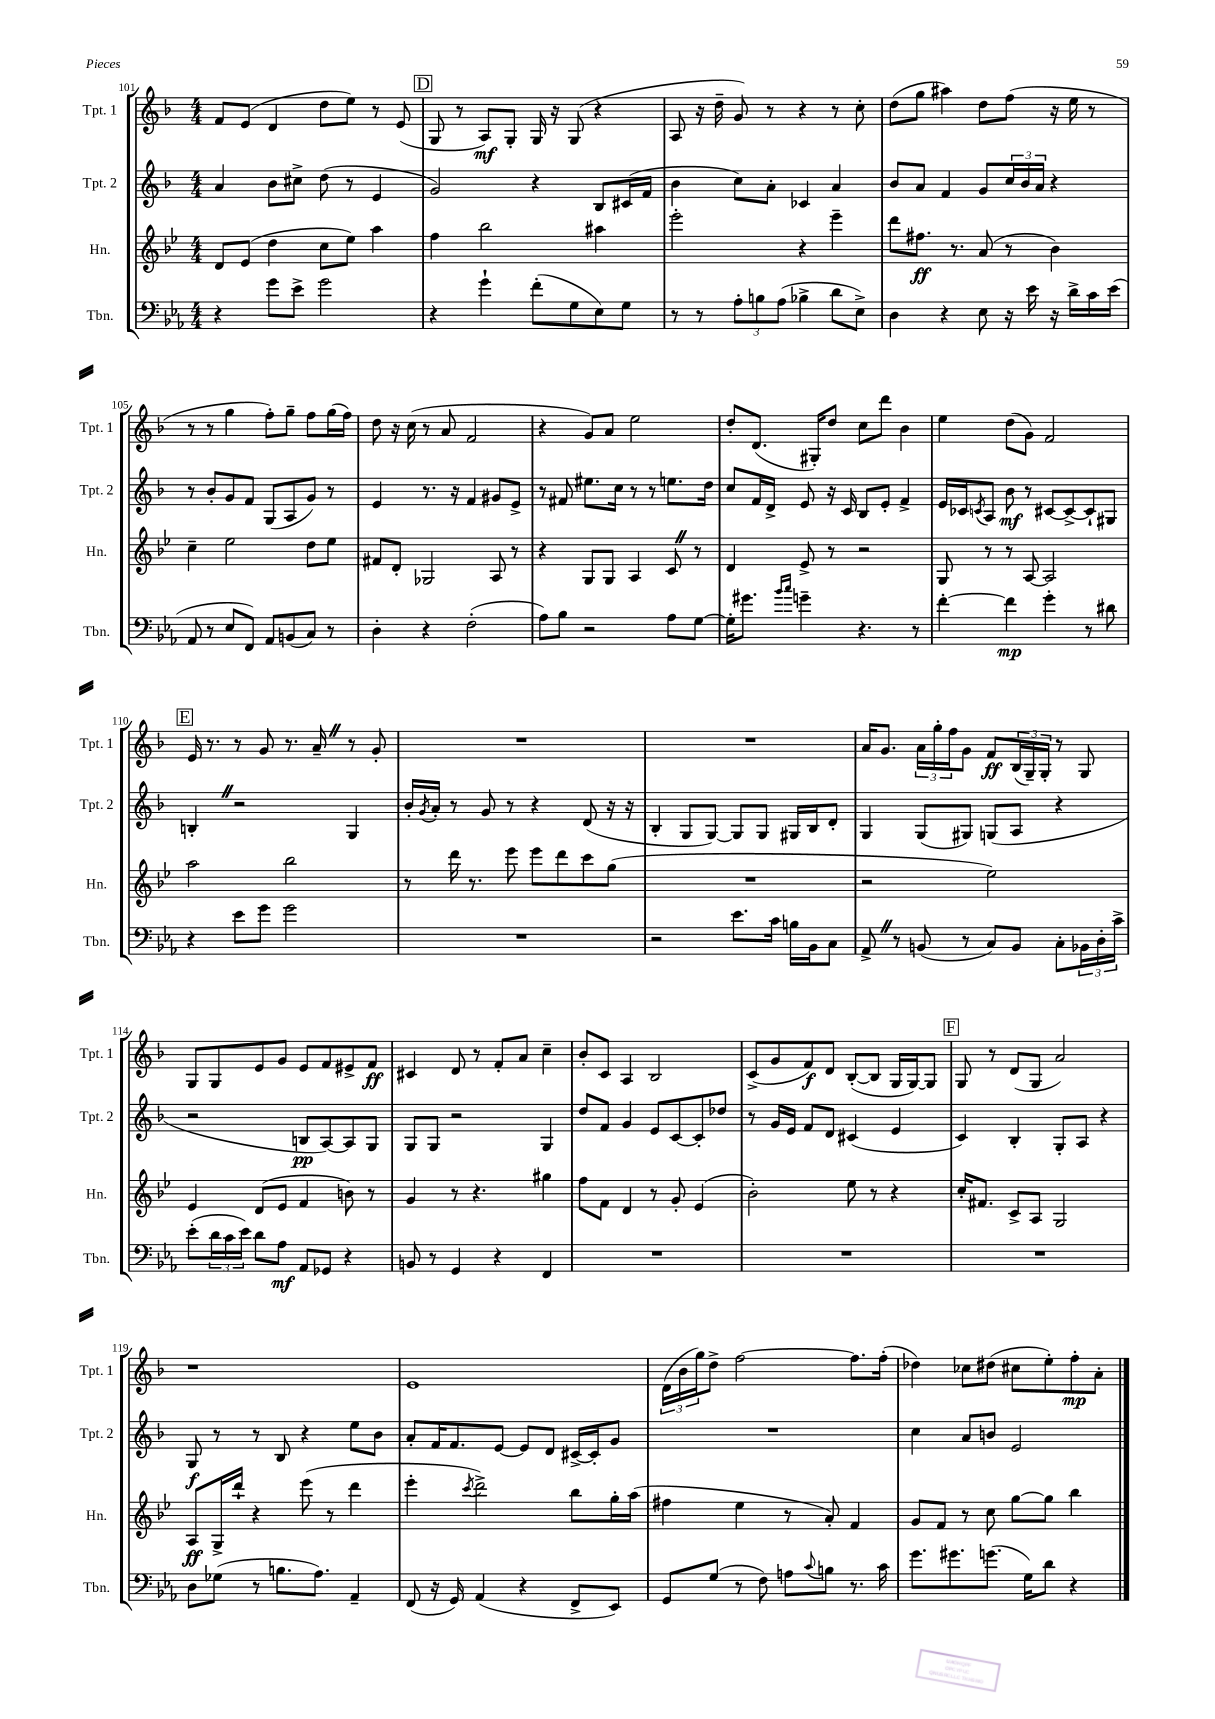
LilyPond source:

<<
\new StaffGroup <<
\new Staff = "s0" \with { instrumentName = "Tpt. 1" shortInstrumentName = "Tpt. 1" } {
    \clef treble \key f \major \numericTimeSignature \time 4/4
    f'8 e'8( d'4 d''8 e''8) r8 e'8( |
    \mark \markup { \box "D" } g8 r8 a8\mf) g8-. g16 r16 g8( r4 |
    a8 r16 d''16-- g'8) r8 r4 r8 c''8-. |
    d''8( g''8 ais''4) d''8 f''8( r16 e''16 r8 |
    r8 r8 g''4 f''8-.) g''8-- f''8 g''16( f''16) |
    d''8 r16 c''16( r8 a'8 f'2 |
    r4 g'8) a'8 e''2 |
    d''8-. d'8.( gis16-.) d''8 c''8 d'''8 bes'4 |
    e''4 d''8( g'8) f'2 |
    \mark \markup { \box "E" } e'16 r8. r8 g'8 r8. a'16-- \once \override BreathingSign.text = \markup { \musicglyph "scripts.caesura.straight" } \breathe r8 g'8-. |
    R1 |
    R1 |
    a'16 g'8. \tuplet 3/2 { a'16 g''16-. f''16 } g'8 f'8\ff \tuplet 3/2 { bes16( g16--) g16-. } r8 g8 |
    g8 g8 e'8 g'8 e'8 f'8 eis'8-> f'8\ff |
    cis'4 d'8 r8 f'8-. a'8 c''4-- |
    bes'8-. c'8 a4 bes2 |
    c'8->( g'8 f'8\f) d'8 bes8~-.( bes8 g16 g16~) g8 |
    \mark \markup { \box "F" } g8 r8 d'8( g8 a'2) |
    r1 |
    e'1 |
    \tuplet 3/2 { d'16( bes'16 g''16) } d''8-> f''2~ f''8. f''16-.( |
    des''4) ces''8 dis''8( cis''8 e''8-.) f''8-.\mp a'8-. \bar "|." |
}
\new Staff = "s1" \with { instrumentName = "Tpt. 2" shortInstrumentName = "Tpt. 2" } {
    \clef treble \key f \major \numericTimeSignature \time 4/4
    a'4 bes'8 cis''8-> d''8( r8 e'4 |
    \mark \markup { \box "D" } g'2) r4 bes8 cis'16( f'16 |
    bes'4 c''8) a'8-. ces'4 a'4 |
    bes'8 a'8 f'4 g'8 \tuplet 3/2 { c''16 bes'16 a'16 } r4 |
    r8 bes'8-. g'8 f'8 g8( a8 g'8) r8 |
    e'4 r8. r16 f'4 gis'8 e'8-> |
    r8 fis'8 eis''8. c''16 r8 r8 e''8. d''16 |
    c''8 f'16 d'16-> e'8 r16 c'16 bes8 e'8-. f'4-> |
    e'16 ces'16 \acciaccatura { c'8 } a8 bes'8\mf r8 cis'8~ cis'8~-> cis'8-! gis8 |
    \mark \markup { \box "E" } b4-. \once \override BreathingSign.text = \markup { \musicglyph "scripts.caesura.straight" } \breathe r2 g4 |
    bes'16-. \acciaccatura { g'8 } a'16-. r8 g'8 r8 r4 d'8( r16 r16 |
    bes4-. g8 g8~) g8 g8 gis16 bes16 d'8-. |
    g4 g8( gis8) g8( a8 r4 |
    r2 b8\pp a8~) a8 g8 |
    g8 g8 r2 g4 |
    d''8 f'8 g'4 e'8 c'8~ c'8-. des''8 |
    r8 g'16 e'16 f'8 d'8 cis'4( e'4 |
    \mark \markup { \box "F" } c'4) bes4-. g8-. a8 r4 |
    g8\f r8 r8 bes8 r4 e''8 bes'8 |
    a'8-. f'16 f'8. e'8~ e'8 d'8 cis'16~-> cis'16-. g'8 |
    R1 |
    c''4 a'8 b'8 e'2 \bar "|." |
}
\new Staff = "s2" \with { instrumentName = "Hn." shortInstrumentName = "Hn." } {
    \clef treble \key bes \major \numericTimeSignature \time 4/4
    d'8 ees'8( d''4 c''8 ees''8) a''4 |
    \mark \markup { \box "D" } f''4 bes''2 ais''4 |
    ees'''2-. r4 ees'''4-- |
    d'''8 fis''8.\ff r8. a'8( r8 bes'4) |
    c''4-- ees''2 d''8 ees''8 |
    fis'8 d'8-. ges2 a8 r8 |
    r4 g8 g8 a4 c'8 \once \override BreathingSign.text = \markup { \musicglyph "scripts.caesura.straight" } \breathe r8 |
    d'4 ees'8-> r8 r2 |
    g8 r8 r8 a8~ a2 |
    \mark \markup { \box "E" } a''2 bes''2 |
    r8 d'''16 r8. ees'''8 ees'''8 d'''8 c'''8 g''8( |
    R1 |
    r2 ees''2) |
    ees'4 d'8( ees'8 f'4 b'8) r8 |
    g'4 r8 r4. gis''4 |
    f''8 f'8 d'4 r8 g'8-. ees'4( |
    bes'2-.) ees''8 r8 r4 |
    \mark \markup { \box "F" } c''16-. fis'8. c'8-> a8 g2 |
    a8\ff g16-> d'''16-! r4 ees'''8( r8 d'''4 |
    ees'''4-. \acciaccatura { c'''8 } d'''2->) bes''8 g''16-. a''16( |
    fis''4 ees''4 r8 a'8-.) f'4 |
    g'8 f'8 r8 c''8 g''8~ g''8 bes''4 \bar "|." |
}
\new Staff = "s3" \with { instrumentName = "Tbn." shortInstrumentName = "Tbn." } {
    \clef bass \key ees \major \numericTimeSignature \time 4/4
    r4 g'8 ees'8-> g'2 |
    \mark \markup { \box "D" } r4 g'4-! f'8-.( g8 ees8) g8 |
    r8 r8 \tuplet 3/2 { aes8-. b8 aes8( } bes4-> d'8 ees8->) |
    d4 r4 ees8 r16 ees'16 r16 d'16-> c'16 ees'16( |
    aes,8 r8 ees8 f,8) aes,8 b,8( c8) r8 |
    d4-. r4 f2-.( |
    aes8) bes8 r2 aes8 g8~ |
    g16-. gis'8. \grace { bes'16 c''16 } g'4-- r4. r8 |
    f'4~-. f'4\mp g'4-. r8 dis'8 |
    \mark \markup { \box "E" } r4 ees'8 g'8 g'2 |
    R1 |
    r2 ees'8. c'16 b16 bes,16 c8 |
    aes,8-> \once \override BreathingSign.text = \markup { \musicglyph "scripts.caesura.straight" } \breathe r8 b,8( r8 c8) b,8 c8-. \tuplet 3/2 { bes,16 d16-. c'16-> } |
    ees'8-.( \tuplet 3/2 { d'16 c'16 ees'16) } d'8 aes8\mf aes,8 ges,8 r4 |
    b,8 r8 g,4 r4 f,4 |
    R1 |
    R1 |
    \mark \markup { \box "F" } R1 |
    d8 ges8( r8 b8. aes8.) aes,4-- |
    f,8( r16 g,16) aes,4( r4 f,8-> ees,8) |
    g,8 g8( r8 f8) a8 \appoggiatura { c'8 } b8 r8. c'16 |
    g'8. gis'8. g'8.( g16) d'8 r4 \bar "|." |
}
>>
>>
\layout { \context { \Score currentBarNumber = #101 } }
